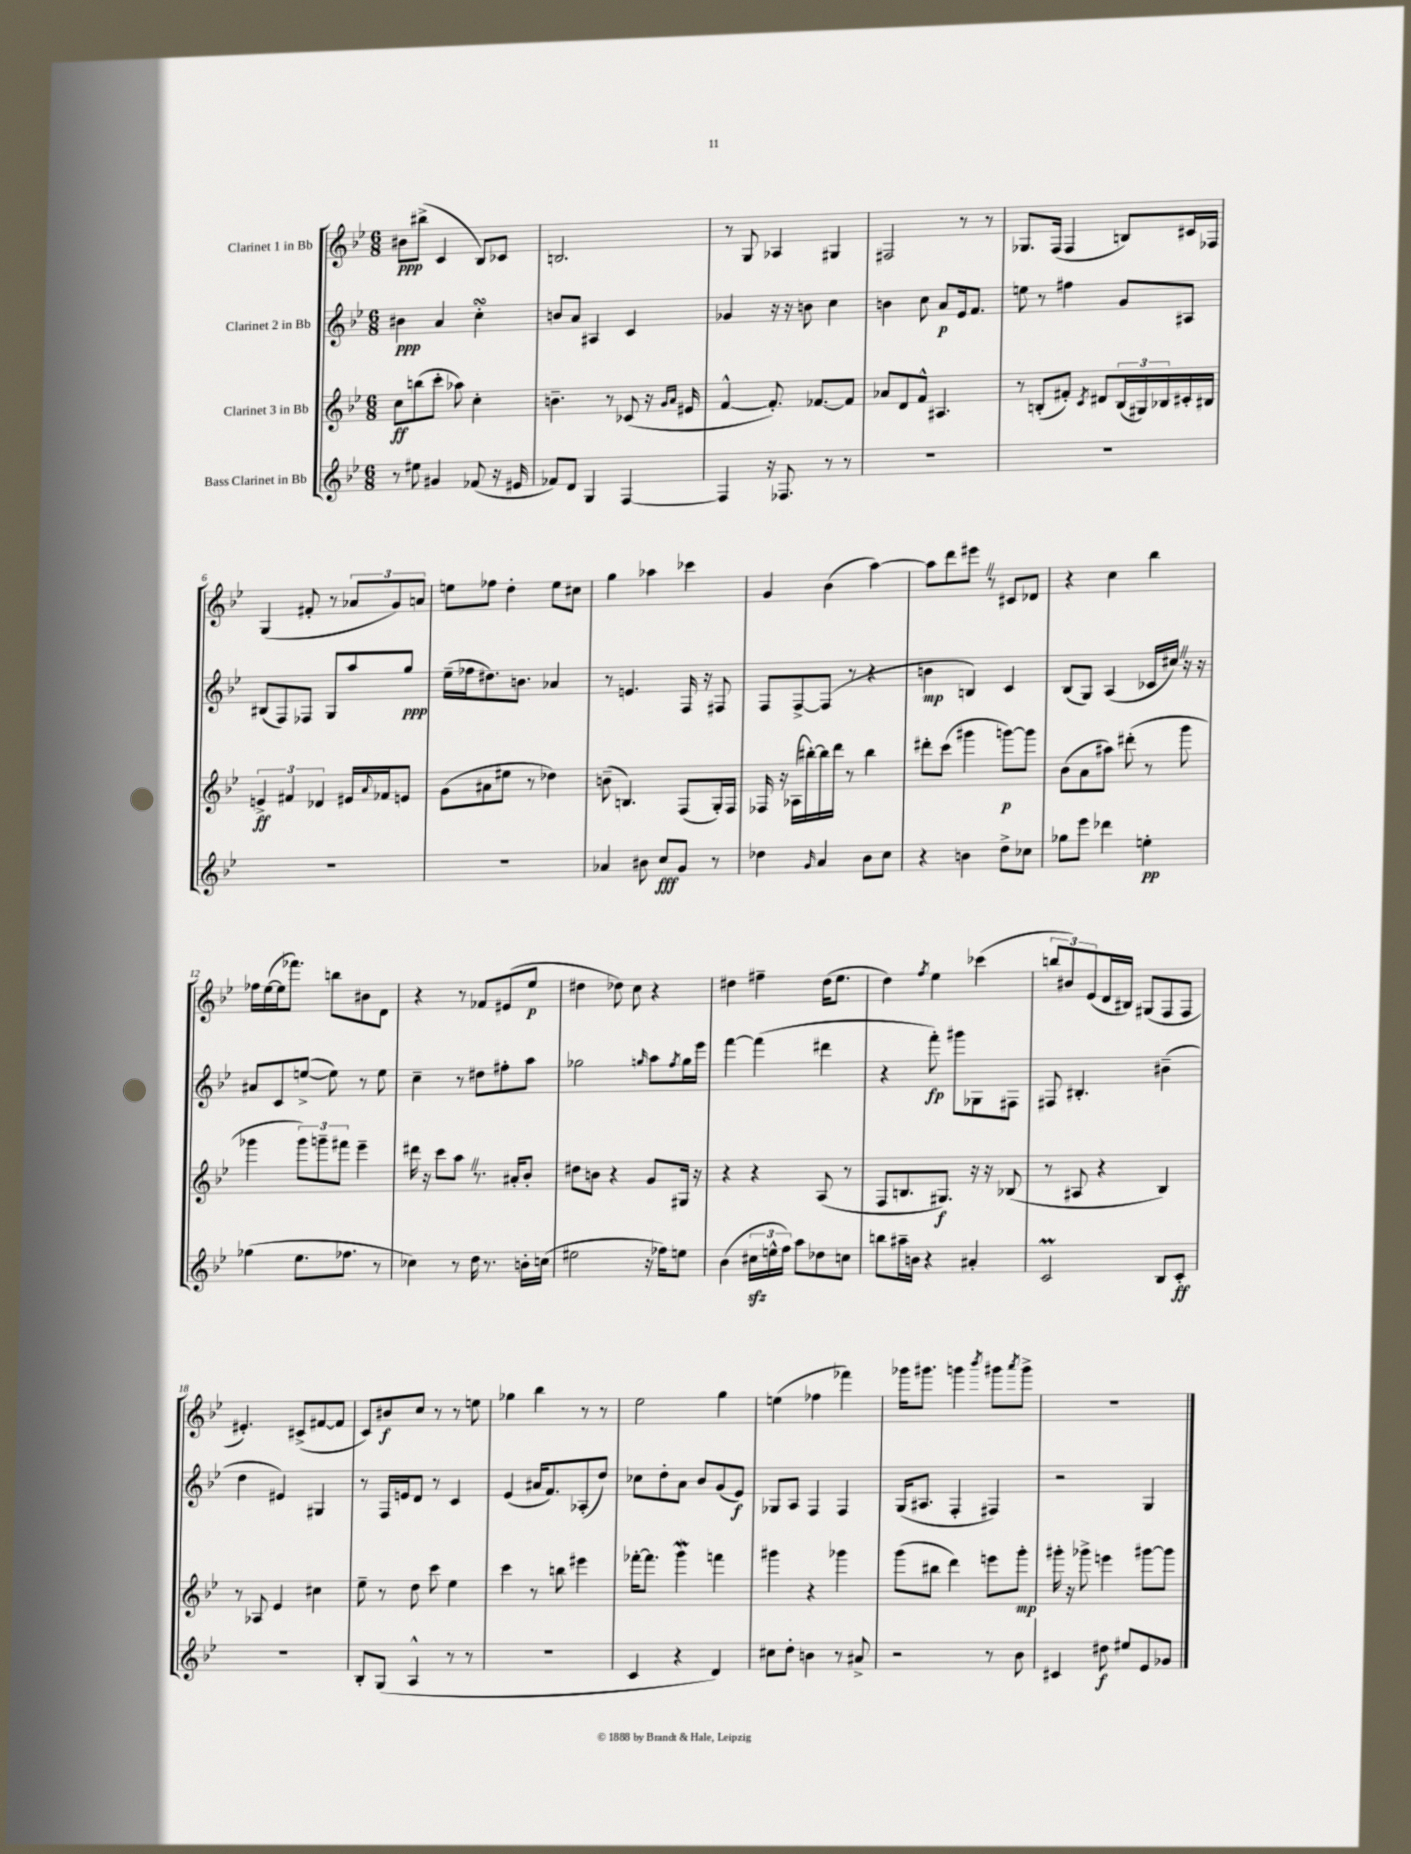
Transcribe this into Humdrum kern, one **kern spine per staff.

**kern	**kern	**kern	**kern
*staff4	*staff3	*staff2	*staff1
*clefG2	*clefG2	*clefG2	*clefG2
*k[b-e-]	*k[b-e-]	*k[b-e-]	*k[b-e-]
*M6/8	*M6/8	*M6/8	*M6/8
8r	8cc\L	4b#\	8b#\L
8ee#\	(8bb\	.	(8bb#^\J
4g#/	8ccc'\J	4a/	4c/
.	8aa-\)	.	.
(8f-/	4cc'\	4cc'\	8B-/L)
16r	.	.	8c-/J
16e#/	.	.	.
=	=	=	=
8f-/L)	4.b~\	8b/L	2.B/
8d/J	.	8a/J	.
4G/	.	4A#/	.
.	8r	.	.
[4F/	(8c-/	4c/	.
.	16r	.	.
.	16qqg/LL	.	.
.	16qqa/JJ	.	.
.	16e#/	.	.
=	=	=	=
4F/]	[4f^^/	4g-/	8r
.	.	.	8G/
16r	8.f'/])	16r	4A-/
8.F-/	.	16r	.
.	.	8b\	.
.	[8.f-/L	.	.
8r	.	4cc\	4G#/
8r	8f-/]J	.	.
=	=	=	=
2.r	8a-/L	4b\	2F#/
.	8d/	.	.
.	8f^^/J	8cc\	.
.	4.A#/	8a/L	.
.	.	16e-/k	8r
.	.	8.f/J	.
.	.	.	8r
=	=	=	=
2.r	8r	8ee\	8.G-/L
.	(8B'/L	8r	.
.	.	.	(16F/Jk
.	8f#'/J)	4ff#\	4F/
.	8qc/	.	.
.	8d#/L	.	.
.	(24B/L	8g/L	8B/L)
.	24G#/)	.	.
.	24B-/	.	.
.	16c#'/	8A#/J	16c#/L
.	16B#/JJ	.	16F-/JJ
=	=	=	=
2.r	6e^/	(8B#/L	(4G/
.	.	8F/)	.
.	6f#/	.	.
.	.	8F-/J	8f#'/
.	6d-/	.	.
.	.	8G/L	8r
.	16e#/LL	8aa/	12a-/L
.	8qqa/	.	.
.	16f-/J	.	.
.	.	.	12g/)
.	8e/J	8gg/J	.
.	.	.	12a/J
=	=	=	=
2.r	(8g\L	(16ee-~\LL	8ee\L
.	.	16ff-\J	.
.	8a#\	8.dd#\)	8ff-\J
.	8ee#\J	.	4dd'\
.	.	8.b\J	.
.	8r	.	.
.	4dd-\)	4a-/	8ee\L
.	.	.	8cc#\J
=	=	=	=
4a-/	(8b~\	8r	4gg\
.	4.B/)	4.e/	.
8b#\	.	.	4aa-\
8cc/L	.	.	.
8g/J	(8F/L	16F/	4ccc-\
.	.	16r	.
8r	16G'/L)	8F#/	.
.	16F/JJ	.	.
=	=	=	=
4dd-\	16F-/	8F/L	4g/
.	16r	.	.
.	(16A-\LL	[8F^/	.
.	[16bb#'\)	.	.
16qqg/	.	.	.
4a/	16bb#\]	(8F/]J	(4b-\
.	16ddd\JJ	.	.
.	8r	8r	.
8b-\L	4bb#\	4r	[4aa\)
8cc\J	.	.	.
=	=	=	=
4r	8ddd#'\L	4b\	8aa\]L
.	(8ccc\J	.	8ddd\
4b\	4ggg#\	4B/)	8eee#\J
.	.	.	8r
8dd^\L	[8ggg\L)	4c/	8c#/L
8cc-\J	8ggg\]J	.	8d-/J
=	=	=	=
8gg-\L	(8b-\L	(8B-/L	4r
8eee-\J	8a\	8G/J)	.
4ddd-\	8aa#\J)	(4A/	4cc\
.	(8ddd#'\	.	.
4ee'\	8r	16c-/LL	4bb-\
.	.	16cc#/JJ)	.
.	8ggg\	16r	.
.	.	16r	.
=	=	=	=
(4gg-\	4ggg-\	8a#/L	16ff-\LL
.	.	.	([16ee-\
.	.	8c/	16ee-\]J
.	.	.	8.fff-\J)
8.ee-\L	12ggg-\L)	([8ee^/J	.
.	12ggg~\	.	.
.	.	8ee\])	8bb\L
.	12fff#\J	.	.
8.ff-\J	.	.	.
.	4eee-~\	8r	8b#\
8r	.	8ee\	8d\J
=	=	=	=
4cc-\)	16ddd#\	4cc~\	4r
.	16r	.	.
.	8ccc\L	.	.
8r	8aa\J	8r	8r
16dd\	8.r	8dd#\L	8f-/L
8.r	.	.	.
.	.	8ff#'\	(8e#/
.	16a#'/LK	.	.
16b'\LL	8b-'/J	8aa\J	8ee-/J
(16cc\JJ	.	.	.
=	=	=	=
2ee#\	8dd#\L	2gg-\	4dd#\
.	8b\J	.	.
.	4r	.	8dd-\)
.	.	.	8cc\
.	.	16qqgg/	.
16r	8g/L	8aa\L	4r
16ff-\LK)	.	.	.
.	.	8qff/	.
8ee\J	16G#/Jk	16gg\L	.
.	16r	16eee-\JJ	.
=	=	=	=
(4b-\	4r	[4fff\	4dd#\
24cc#\LL	4r	(4fff\]	4ff#~\
24ee^^\	.	.	.
24ff\JJ)	.	.	.
8aa\L	.	.	.
8dd-\	(8A/	4ddd#\	(16dd#\LK
.	.	.	8.ee-\J
8cc\J	8r	.	.
=	=	=	=
8bb\L	8F/L	4r	4dd\)
16aa#~\L	8.B/	.	.
16b\JJ	.	.	.
.	.	.	8qff/
4r	.	8fff'\)	4ee-\
.	8.G#/J)	.	.
.	.	8ggg#\L	.
4a#'/	16r	8G-\	(4ccc-\
.	16r	.	.
.	(8B-/	8F#\J	.
=	=	=	=
2c/	8r	8F#/	12bb/L
.	.	.	12b#/)
.	8A#/	4.B#'/	.
.	.	.	(12e-/
.	4r	.	16d/L
.	.	.	16B#/JJ)
.	.	.	(8G#/L
8B-/L	4B-/)	(4b#~\	8F/
8c'/J	.	.	8F/J
=	=	=	=
2.r	8r	4dd\	4.e#'/)
.	8A-/	.	.
.	4e-/	4e#/)	.
.	.	.	(8c#^/L
.	4cc#\	4G#/	[8f#/
.	.	.	8f#/]J
=	=	=	=
8B-'/L	8ee-~\	8r	8c/L)
(8G/J	8r	16F/LL	8b#/
.	.	16e/J	.
4A^^/	8dd\	8d/J	8cc/J
.	8ccc\	8r	8r
8r	4ee-\	4c/	8r
8r	.	.	8ee\
=	=	=	=
2.r	4ccc\	(4e-/	4gg-\
.	8r	16a#/LK	4bb-\
.	.	8.f/)	.
.	8bb\	.	.
.	4eee#\	(8A-'/	8r
.	.	8dd/J)	8r
=	=	=	=
4c/	[16fff-'\LK	8cc-\L	2ee-\
.	8.fff-\]J	.	.
.	.	8dd'\	.
4r	4ggg\	8a\J	.
.	.	8b-/L	.
4d/)	4fff\	(8g/	4gg\
.	.	8e-/J)	.
=	=	=	=
8cc#\L	4ggg#\	8G-/L	(4ee\
8dd'\J	.	8A/J	.
4b\	4r	4F/	4ff-\
8r	4ggg-\	4F/	4fff-\)
8a#^/	.	.	.
=	=	=	=
2r	(8ggg\L	(16G/LK	16ggg-\LK
.	.	8.A#/J	8.ggg#\J
.	8bb#\J	.	.
.	4ddd\)	4F'/	4ggg\
.	.	.	8qbbb-/
8r	8eee\L	4F#/)	8ggg#\L
.	.	.	8qaaa/
8b-\	8ggg'\J	.	8ggg#^\J
=	=	=	=
4c#/	16ggg#'\	2r	2.r
.	16r	.	.
.	8ggg-^\	.	.
8dd#\	4eee\	.	.
8ee#/L	.	.	.
8e-/	[8ggg#\L	4G/	.
8g-/J	8ggg#\]J	.	.
==	==	==	==
*-	*-	*-	*-
